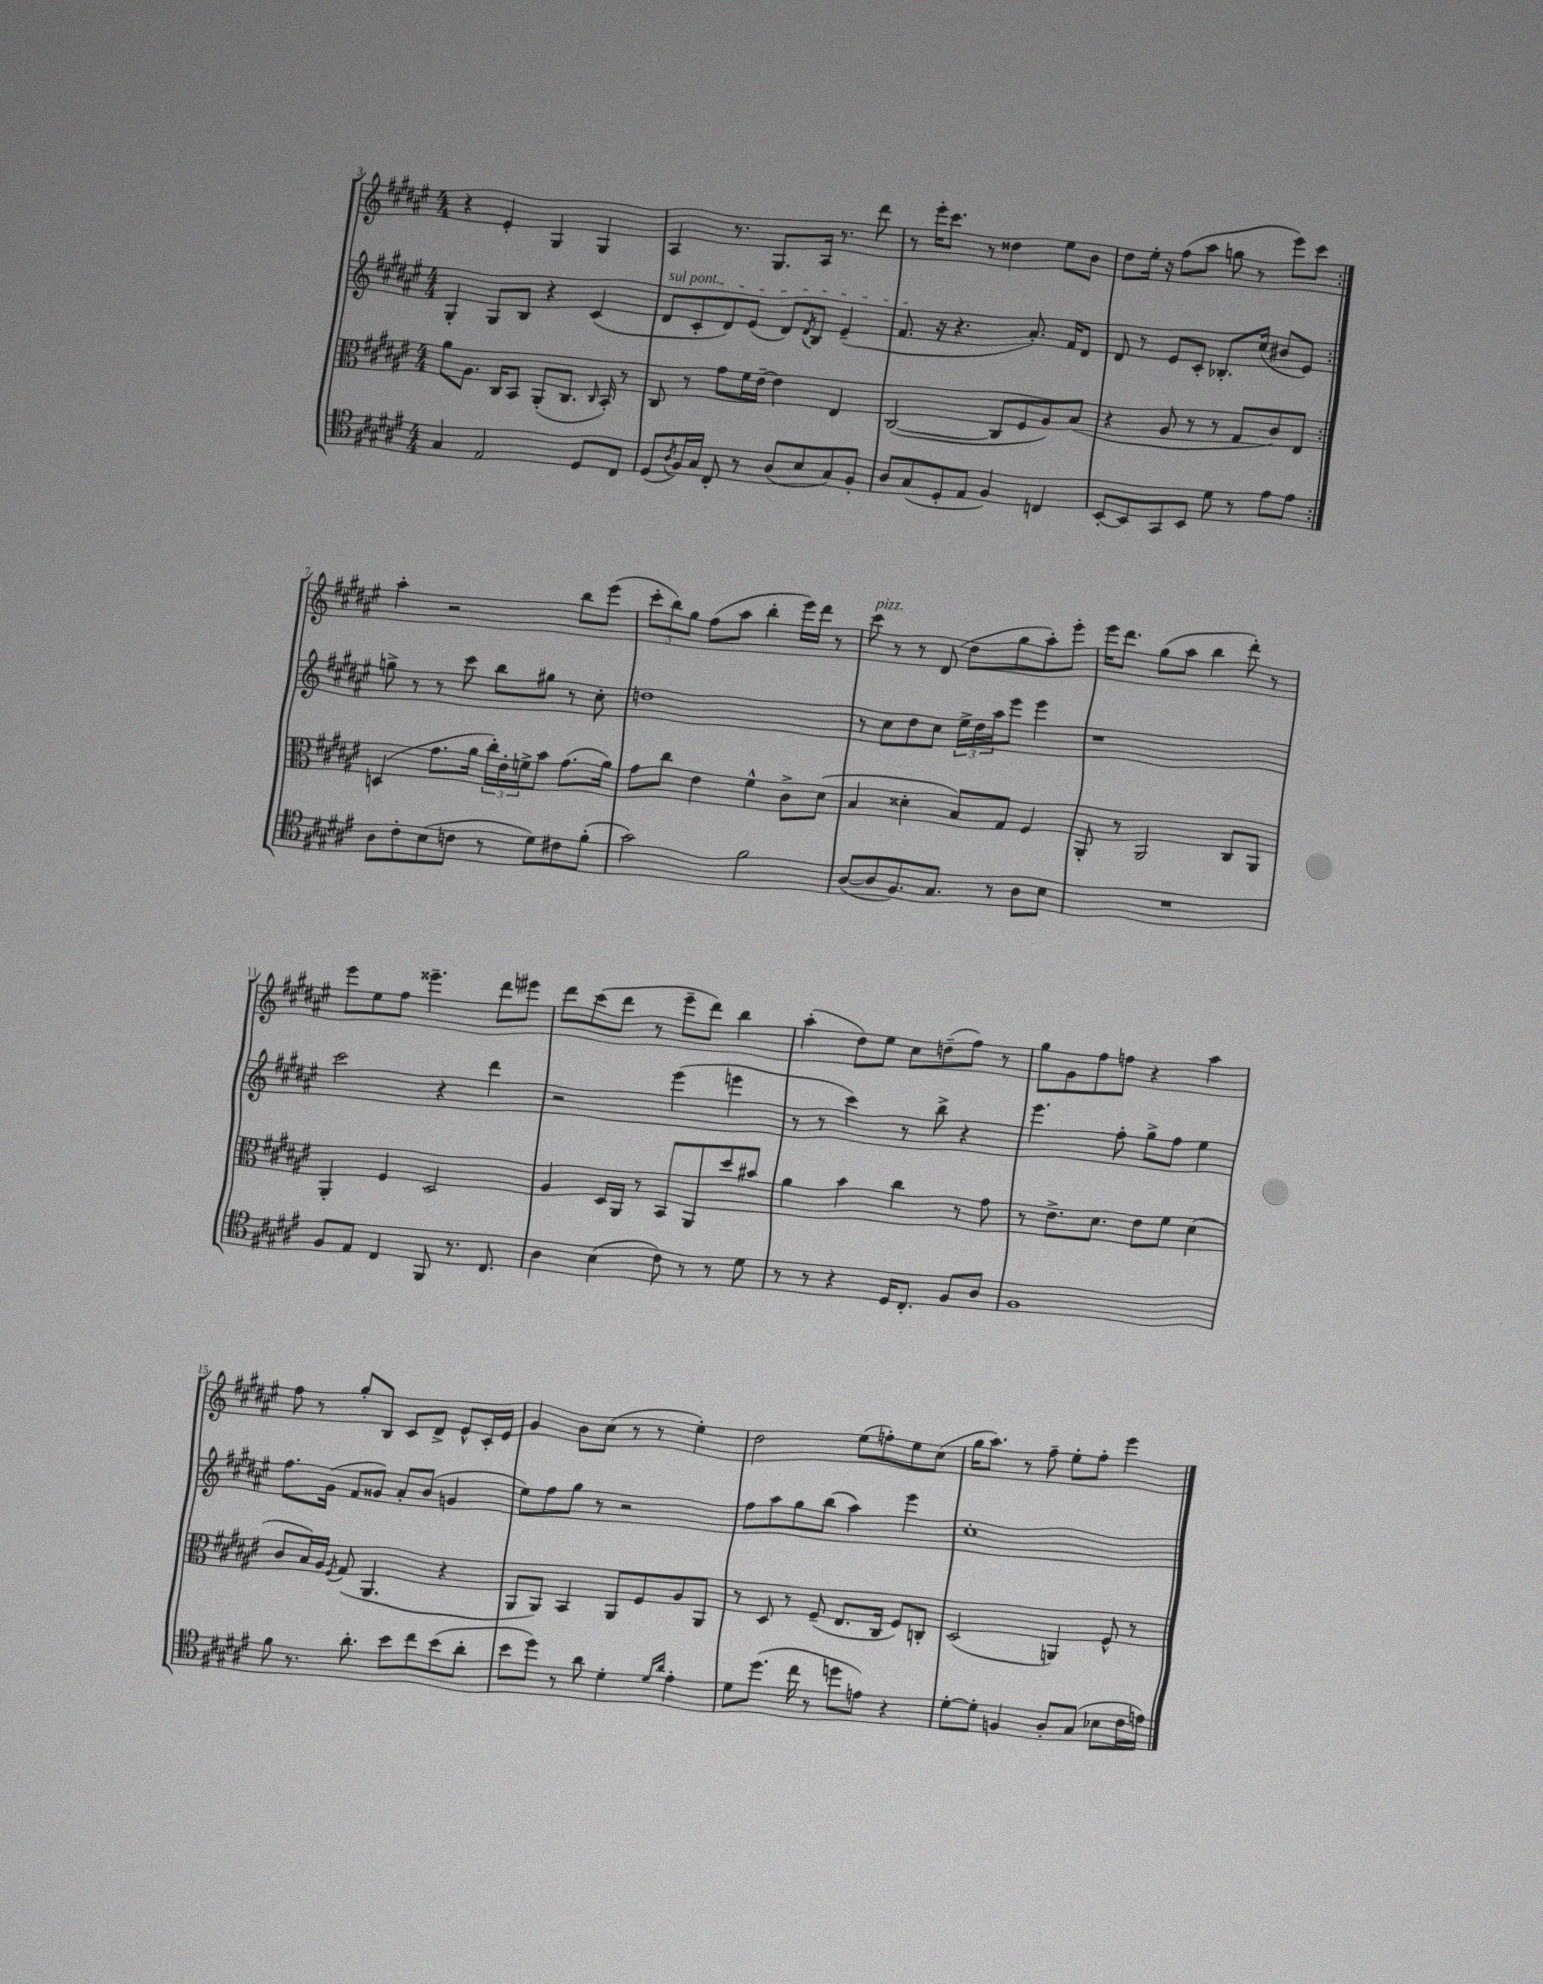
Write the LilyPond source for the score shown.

<<
\new StaffGroup <<
\new Staff = "s0" {
    \clef treble \key fis \major \numericTimeSignature \time 4/4
    \repeat volta 2 { r4 eis'4-. gis4 gis4 |
    ais4 r8. gis8. ais16 r8. dis'''8 |
    r8 eis'''16-. cis'''8. r8 disis''4 eis''8 b'8 |
    dis''8 eis''16-. r16 fis''8( ais''8 g''8 r8 eis'''8) cis'''8 | }
    ais''4-. r2 b''8 eis'''8( |
    \tuplet 3/2 { cis'''8-. b''8) gis''8 } fis''8( ais''8 b''4-. eis'''16) dis'''16 r8 |
    cis'''8^\markup { \italic "pizz." } r8 r8 dis'8( dis''8 gis''8 ais''8-.) eis'''8-. |
    eis'''16 dis'''8. gis''8( ais''8 b''4 dis'''8-.) r8 |
    eis'''8 eis''8 fis''8 eisis'''4.-- dis'''8 eis'''8 |
    dis'''8 cis'''8( dis'''8 r8 eis'''8-- dis'''8) b''4 |
    ais''4-.( dis''8) eis''8 cis''8 d''8--( fis''8) r8 |
    gis''8 gis'8 fis''8 f''8 r4 ais''4 |
    fis''8 r8 gis''8-. b8 cis'8 dis'8-> eis'8-^ cis'16-. eis'16 |
    gis'4 b'8 cis''8( r8 r8 eis''4-.) |
    dis''2 eis''8( f''8-.) eis''8 cis''8( |
    gis''16 ais''8.) r8 fis''8-- eis''8-. fis''8-. eis'''4 \bar "|." |
}
\new Staff = "s1" {
    \clef treble \key fis \major \numericTimeSignature \time 4/4
    \repeat volta 2 { gis4-. gis8 b8 r4 cis'4( |
    \once \override TextSpanner.bound-details.left.text = \markup { \italic "sul pont." } dis'8\startTextSpan cis'8-. dis'8) eis'8( dis'8) \acciaccatura { dis'8 } b8 eis'4--( |
    fis'8.\stopTextSpan r16 r4. ais'8.-.) fis'16 dis'8 |
    dis'8 r8 eis'8 cis'8-. bes8.-. cis''16( bis'8 eis'8) | }
    g''8-> r8 r8 cis'''8 b''8 gis''8 r8 cis''8-. |
    d''1 |
    r8 cis''8 dis''8 cis''8 \tuplet 3/2 { eis''16-> dis''16 ais''16 } eis'''8 eis'''4 |
    r1 |
    cis'''2 r4 dis'''4 |
    r2 eis'''4( e'''4 |
    r8 r8 cis'''4) r8 b''8-> r4 |
    eis'''4. fis''8-. gis''8-> fis''8 eis''4 |
    fis''8. gis'16( fis'8 gisis'8) ais'8-. b'8( g'4 |
    eis''8) fis''8 gis''8 r8 r2 |
    fis''8 ais''8 gis''8 b''8( ais''4) eis'''4 |
    cis''1-. \bar "|." |
}
\new Staff = "s2" {
    \clef alto \key fis \major \numericTimeSignature \time 4/4
    \repeat volta 2 { ais'8 ais8. cis16 b,8 ais,8-.( cis8. \grace { cis16 } b,16-.) r8 |
    cis8 r8 gis'8 fis'16 eis'16~-- eis'4 eis4 |
    cis2~( cis8 fis8 ais8) b8( |
    r4 ais8 r8 r8 gis8 cis'8) eis8 | }
    d4( gis'8. ais'16 \tuplet 3/2 { cis''16-.) eis'16-. f'16-> } b'8 gis'8.( ais'16) |
    gis'8 cis''8 eis'4 fis'4-^ cis'8-> dis'8( |
    b4 disis'4-. b8) gis8 fis4 |
    ais,8-. r8 ais,2 cis8 ais,8 |
    ais,4-. fis4 dis2 |
    ais4 dis16 ais,16 r8 b,8 ais,8 dis''8 bis'8 |
    ais'4 b'4 cis''4 r8 gis'8 |
    r8 eis'8.-> dis'8. eis'8 fis'8 dis'4( |
    cis'8 b16) ais16 \acciaccatura { fis8 } gis8( ais,4. r4 |
    ais,8 ais,8) b,4 ais,8 fis8 ais8 ais,8 |
    r8 dis8 r8 fis8--( eis8. cis16 fis8) c8-. |
    dis2( a,4) fis8-^ r8 \bar "|." |
}
\new Staff = "s3" {
    \clef tenor \key fis \major \numericTimeSignature \time 4/4
    \repeat volta 2 { gis4 eis2 dis8 cis8 |
    dis8( \acciaccatura { ais8 } fis16) gis16 cis8-. r8 ais8( b8 gis8) fis8-. |
    ais8 gis8( dis8-. eis8 fis4) c4 |
    b,8~-. b,8 gis,8 b,8 dis'8 r8 eis'8 eis'8 | }
    ais8 cis'8-. b8( c'8 r8 dis'8) cis'8 fis'8-.( |
    gis'2) fis'2 |
    ais8~( ais8 fis8.) gis8. r8 ais8 b8 |
    R1 |
    fis8 eis8 cis4 fis,8 r8. cis8. |
    ais4 b4( cis'8) r8 r8 dis'8 |
    r8 r8 r4 dis16 cis8.-. fis8 ais8 |
    fis1 |
    fis'8 r8. ais'8.-. b'8 cis''8 b'8( ais'8-. |
    b'8 dis''8) r8 ais'8 dis'4-. \grace { dis'16 ais'16 } eis'4-. |
    dis'8 dis''8.( cis''16 r8 d''8 e'8) r4 |
    dis'8~-. dis'8-. f4 ais8-. gis8( bes8 cis'16 e'16) \bar "|." |
}
>>
>>
\layout { \context { \Score currentBarNumber = #3 } }
